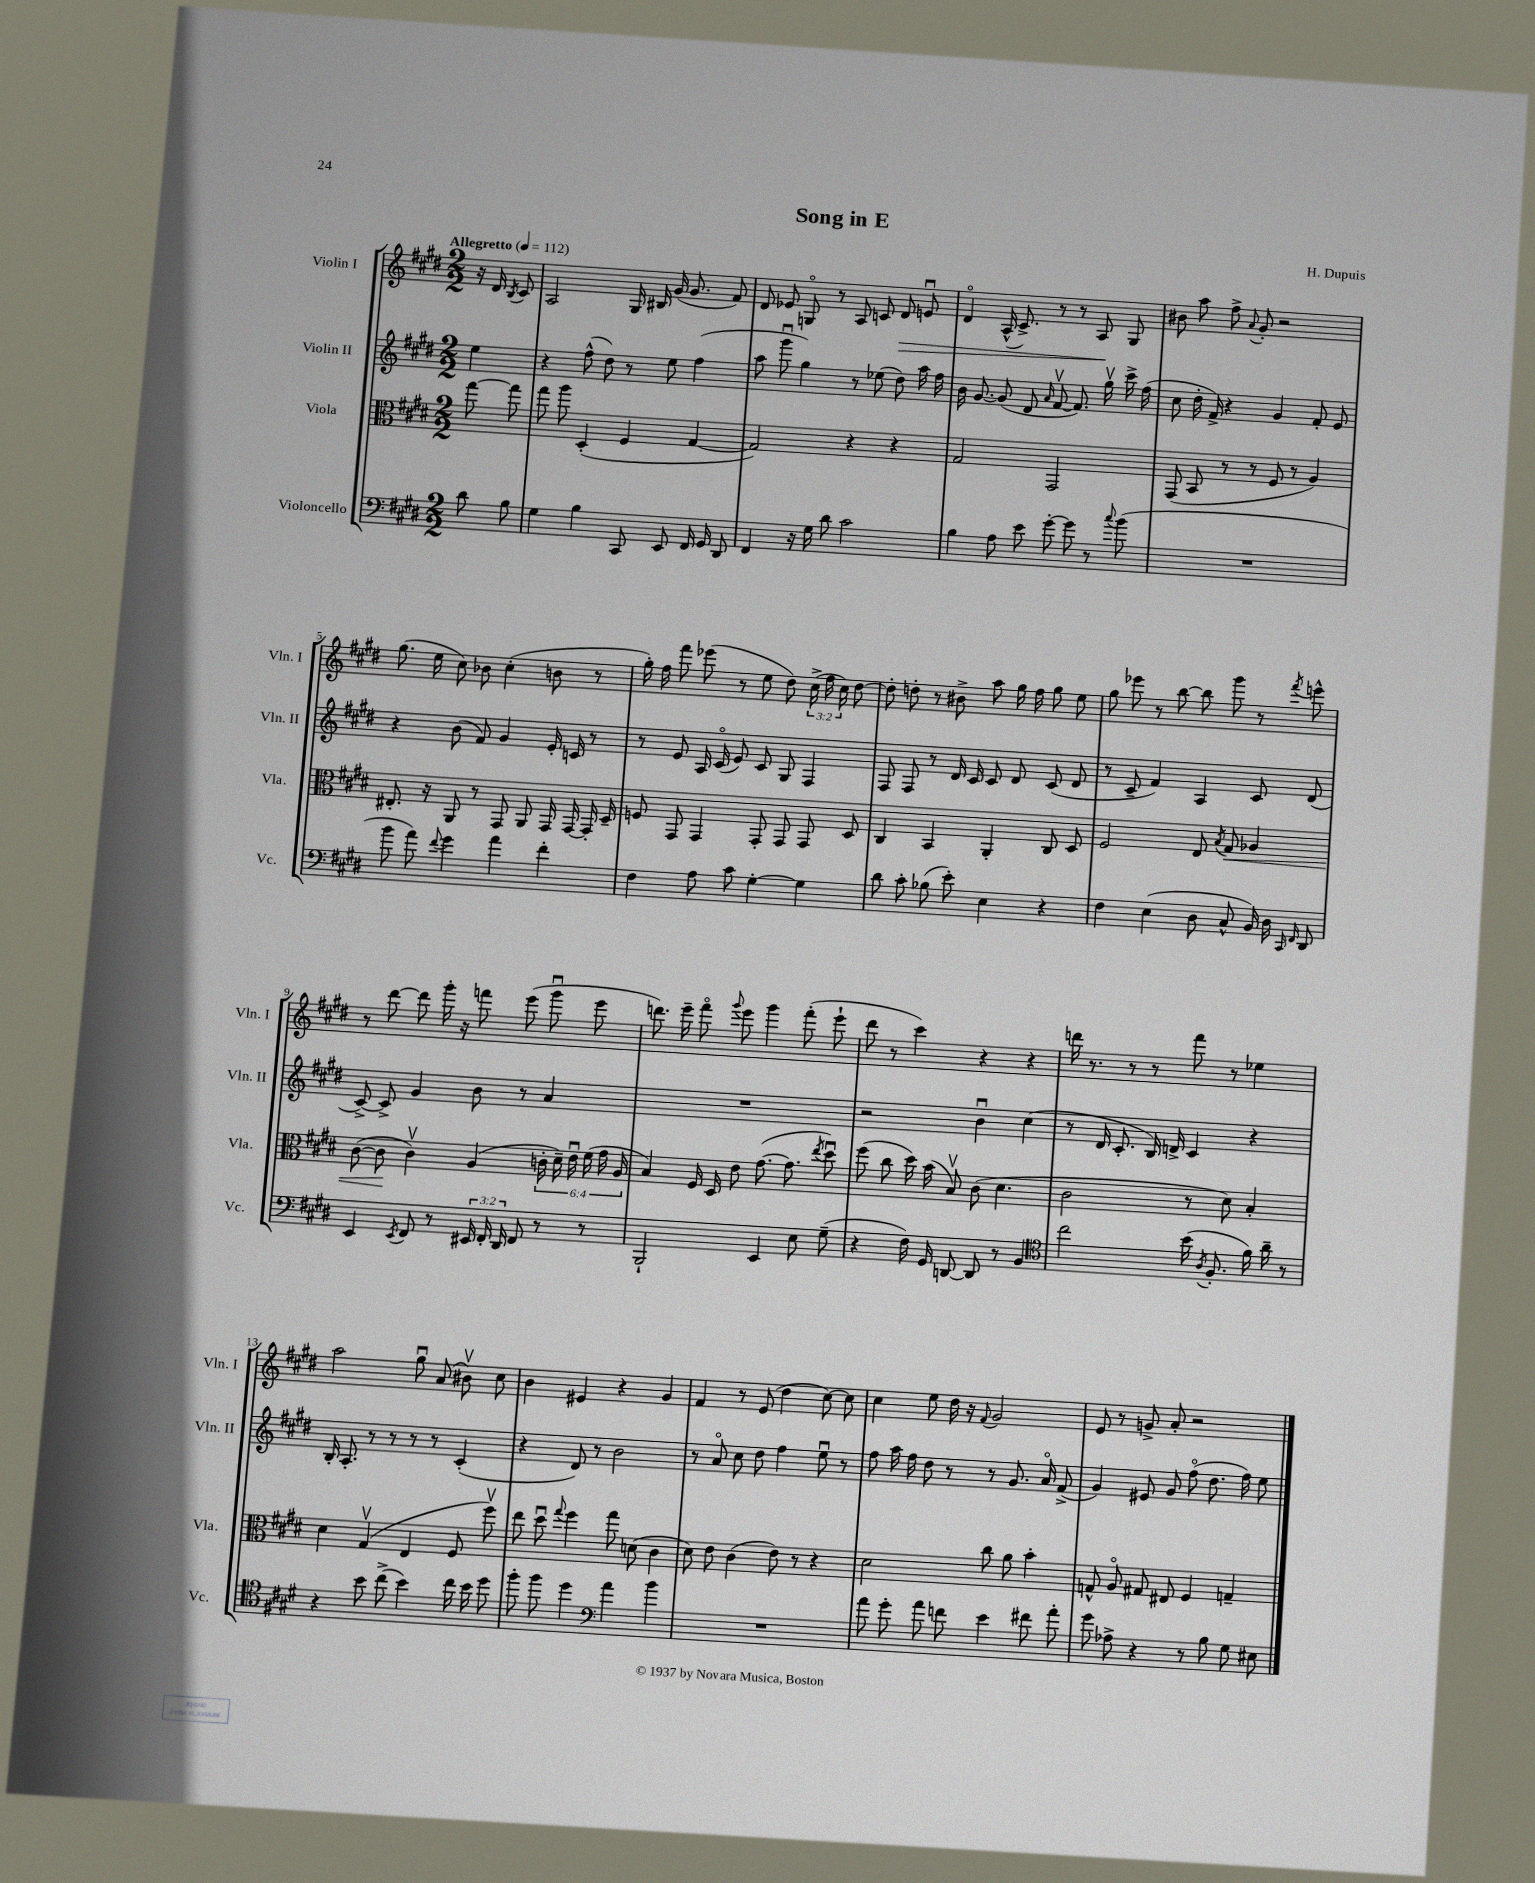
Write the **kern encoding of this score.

**kern	**kern	**kern	**kern
*staff4	*staff3	*staff2	*staff1
*clefF4	*clefC3	*clefG2	*clefG2
*k[f#c#g#d#]	*k[f#c#g#d#]	*k[f#c#g#d#]	*k[f#c#g#d#]
*M2/2	*M2/2	*M2/2	*M2/2
*MM112	*MM112	*MM112	*MM112
8d#\	[8gg#\	4ee\	16r
.	.	.	16d#/
.	.	.	8qB/
8B\	8gg#\]	.	8c#/
=	=	=	=
4G#\	8gg#\	4r	2A/
.	8aa\	.	.
4B\	(4D#'/	(8ff#^^\	.
.	.	8dd#\)	.
8CC#/	4F#/	8r	16G#/
.	.	.	16B#/
8EE/	.	8ee\	(16g#/
.	.	.	8.g#/
16FF#/	[4G#/	(4ff#\	.
16GG#/	.	.	.
8DD#/	.	.	8f#/)
=	=	=	=
4FF#/	2G#/])	8aa\	8d#/
.	.	8ggg#u\	8e-/
16r	.	4gg#\)	8Go/
16G#\	.	.	.
8d#\	.	.	8r
2c#\	4r	8r	8A/
.	.	(8ee-\	8c/
.	4r	8dd#\)	8d#/
.	.	16aa\	8eu/
.	.	16ff#\	.
=	=	=	=
4B\	2G#/	16b\	4d#o/
.	.	[8.g#/	.
8A\	.	(8g#/]	(16A^^/
.	.	.	8.c#^/)
8e\	.	8d#/	.
.	.	16qqa/	.
[8g#'\	2GG#/	[8f#v/	8r
8g#\]	.	8.f#/])	8r
8r	.	.	8A/
.	.	16gg#v\	.
8qqcc#/	.	.	.
(8b\	.	16ccc#^\	8G#/
.	.	(16ff#\	.
=	=	=	=
1r	(8GG#/	8cc#\	8b#\
.	8BB/	16dd#'\	8aa\
.	.	16f#^/)	.
.	8r	4r	8ff#^\
.	.	.	8qqa/
.	8r	.	8g#'/
.	8F#/	4g#/	2r
.	8r	.	.
.	4A/)	8f#'/	.
.	.	8e/	.
=	=	=	=
8b\	8.E#'/	4r	(8.gg#\
8a\)	.	.	.
.	16r	.	16ee\
8qqf#/	.	.	.
4g#\	8AA/	(8b\	8cc#\)
.	8r	8f#/)	8b-\
4a\	8GG#/	4g#/	(4cc#'\
.	8AA/	.	.
4f#'\	16GG#/	16e'/	8b\
.	[16GG#/	16c/	.
.	16GG#'/]	8r	8r
.	16D#~/	.	.
=	=	=	=
4F#\	8F/	8r	16gg#'\)
.	.	.	16ff#\
.	8GG#/	8e/	8fff#\
8A\	4GG#/	16A/	(8eee-\
.	.	(16c#o/	.
8c#\	.	8e/)	8r
[4G#'\	8GG#'/	8c#/	8ee\
.	8GG#/	8G#/	8dd#\)
4G#\]	8GG#/	4F#/	(24cc#^\
.	.	.	24ff#\
.	.	.	24cc#\)
.	8D#/	.	[8dd#\
=	=	=	=
8d#\	4C#/	8F#/	8dd#'\]
8c#'\	.	8F#/	8dd'\
(8B-\	4BB/	8r	8r
8e'\)	.	16d#/	8b#^\
.	.	16c#/	.
4E\	4AA'/	8c#/	8aa\
.	.	8d#/	16gg#\
.	.	.	16ff#\
4r	8C#/	(8c#/	8gg#\
.	8D#/	8d#/	8ee\
=	=	=	=
4F#\	2F#/	8r	8gg#\
.	.	8c#~/	8eee-\
(4E\	.	4f#/)	8r
.	.	.	[8bb\
8D#\	8E/	4A/	8bb\]
.	8qB/	.	.
8C#^^/	8G#/	.	8ggg#\
16BB/)	4A-/	8c#/	8r
16D#\	.	.	.
16qqCC#/	.	.	.
16qqFF#/	.	.	8qfff#/
8DD#/	.	(8d#/	8eee^^\
=	=	=	=
4EE/	([8c#\	[8c#^/)	8r
.	8c#\]	8c#^/]	[8ddd#\
8qEE/	.	.	.
8FF#/	4c#v\)	4g#/	8ddd#\]
8r	.	.	16ggg#'\
.	.	.	16r
24EE#/	(4A/	8b\	8fff\
24FF#'/	.	.	.
24DD#/	.	.	.
8FF#/	.	8r	(8eee\
8r	24c'\	4a/	8ggg#u\
.	24d#~\)	.	.
.	24eu\	.	.
8r	(24f#\	.	8eee\
.	24g#\	.	.
.	24A/	.	.
=	=	=	=
2BBB`/	4B/)	1r	8.ddd\)
.	.	.	16eee~\
.	16F#/	.	8fff#o\
.	16D#/	.	.
.	.	.	8qqggg#/
.	8e\	.	8eee\
4EE/	([8.g#\	.	4ggg#\
.	8.g#\]	.	.
8E\	.	.	(8fff#'\
.	8qee/	.	.
(8G#~\	8dd#u\)	.	8eee`\
=	=	=	=
4r	(8ff#\	2r	8ddd#\
.	8cc#\	.	8r
16F#\)	16dd#\)	.	4ccc#\)
16GG#/	(16b\	.	.
[8DD/	8Bv/)	.	.
8DD/]	(8c#\	4bu\	4r
8r	4.d#\	.	.
4BB/	.	(4cc#\	4r
=	=	=	=
*clefC4	*	*	*
2cc#\	2c#\	8r	16ddd\
.	.	.	8.r
.	.	16d#/	.
.	.	8.c#'/	.
.	.	.	8r
.	.	16B/)	8r
.	.	16d^/	.
(16b\	8r	4c#/	8fff#\
8qA/	.	.	.
8.F#'/	.	.	.
.	8d#\)	.	8r
16f#\)	4B'/	4r	4ee-\
16a~\	.	.	.
8r	.	.	.
=	=	=	=
4r	4d#\	16B'/	2aa\
.	.	8.A'/	.
8b\	(4G#v/	8r	.
(8cc#^\	.	8r	.
4b\)	4E/	8r	8gg#u\
.	.	8r	(8a/
16cc#\	8F#/	(4c#'/	8b#v\)
16b\	.	.	.
8dd#\	8ff#v\)	.	8cc#\
=	=	=	=
8ff#'\	8ee\	4r	4b\
8ff#\	8dd#u\	.	.
.	8qqgg#/	.	.
4dd#\	4ff#\	8d#/)	4e#/
.	.	8r	.
*clefF4	*	*	*
4a\	8gg#\	2b\	4r
.	(8d\	.	.
4b\	4c#\	.	4g#/
=	=	=	=
1r	8d#\)	8r	4f#/
.	8e\	8ao/	.
.	(4c#\	8cc#\	8r
.	.	8dd#\	(8e/
.	8e\)	4ff#\	4dd#\
.	8r	.	.
.	4r	8eeu\	[8cc#\)
.	.	8r	8cc#\]
=	=	=	=
8a\	2d#\	8ff#\	4cc#\
8g#'\	.	16aa\	.
.	.	16ff#\	.
8a\	.	8dd#\	8ee\
8f\	.	8r	16dd#\
.	.	.	16r
.	.	.	8qqf#/
4e\	8cc#\	8r	2g#/
.	8a\	8.g#/	.
8f#\	4b'\	.	.
.	.	16ao/	.
8a'\	.	(8f#^/	.
=	=	=	=
8g#\	8G^^/	4g#/)	8e/
8A-^\	8Ao/	.	8r
4r	8G#/	8e#/	8g^/
.	8E#/	8g#/	8a'/
8r	4F#/	(8ff#o\	2r
8B\	.	8.dd#\	.
8G#\	4G~/	.	.
.	.	16ff#\)	.
8E#\	.	8ee\	.
==	==	==	==
*-	*-	*-	*-
